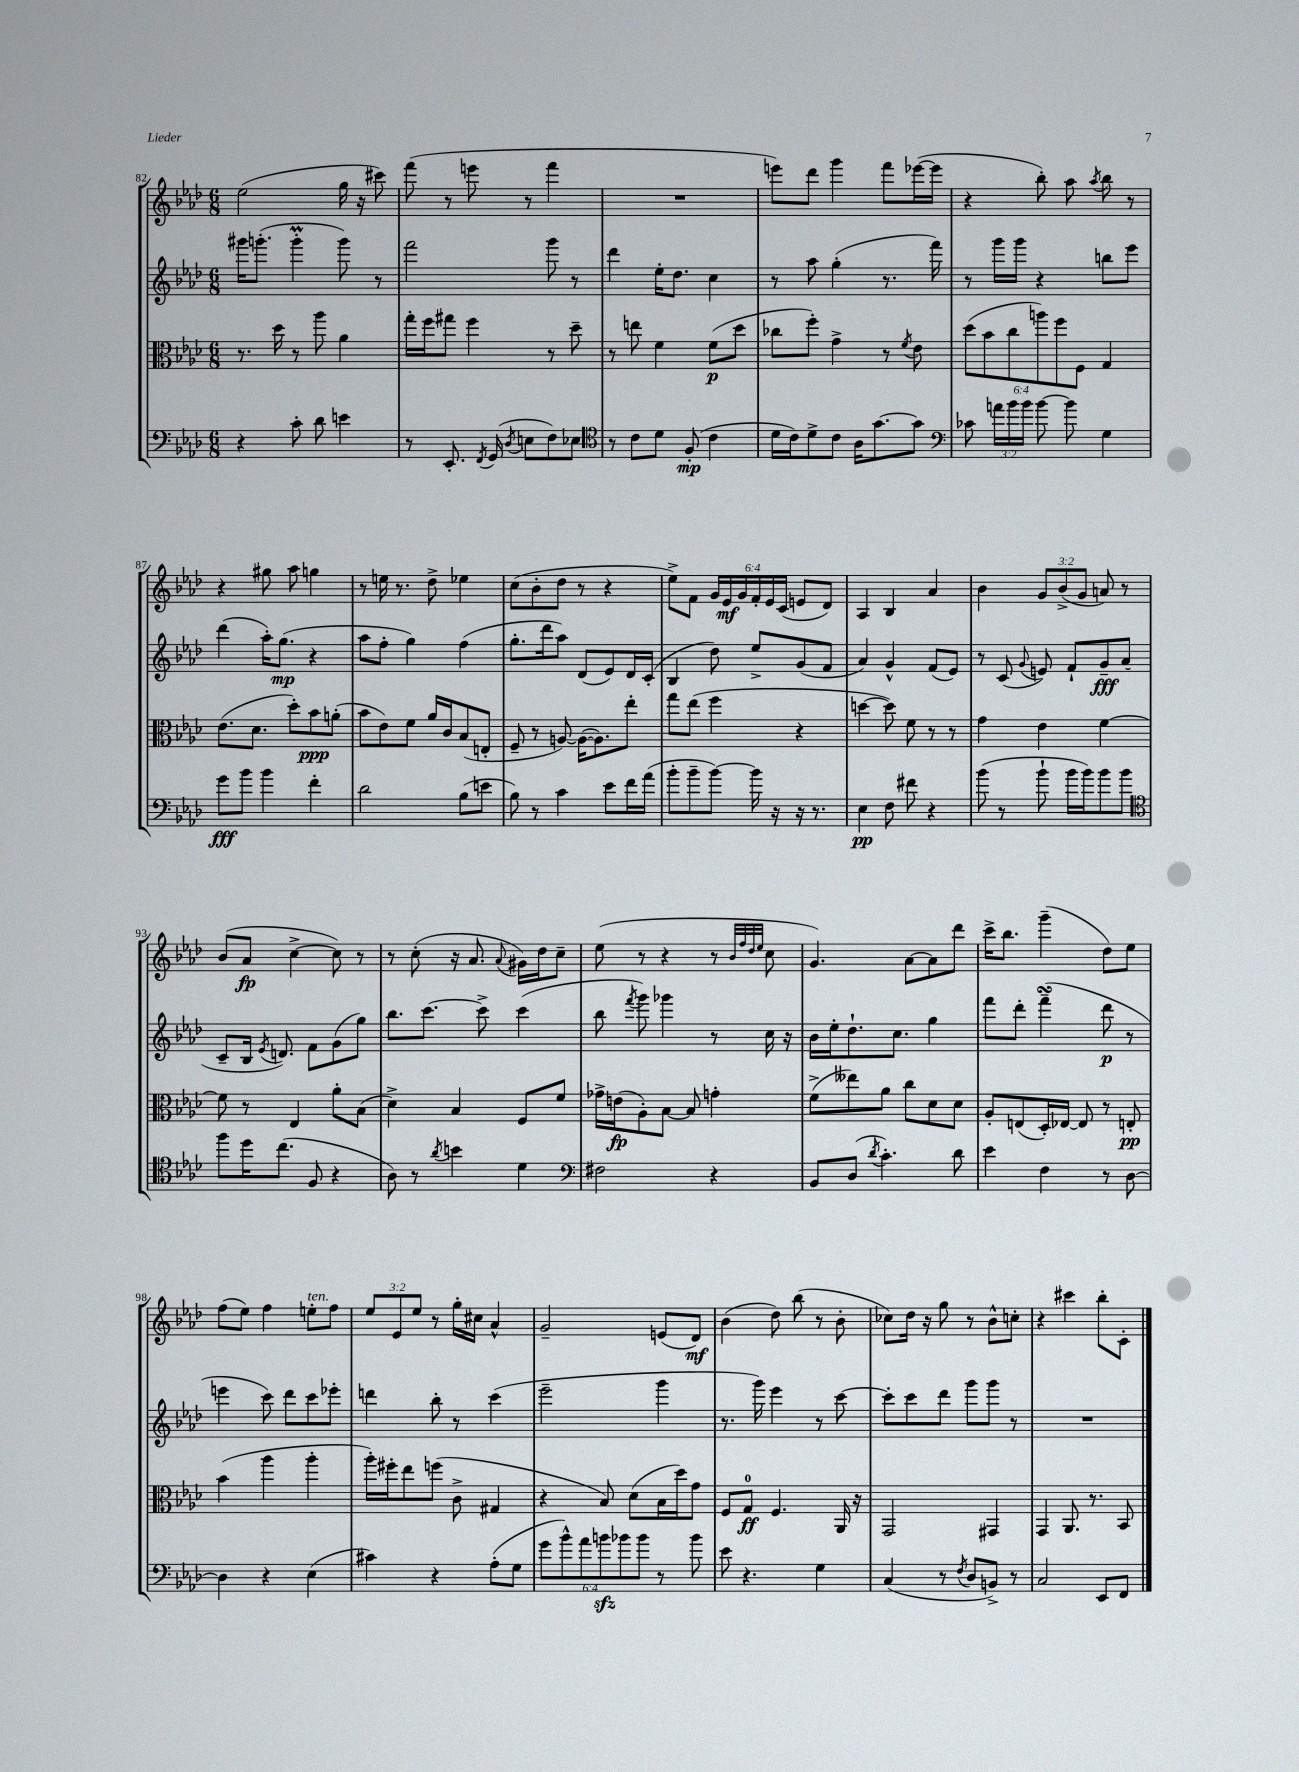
<<
\new StaffGroup <<
\new Staff = "s0" {
    \clef treble \key aes \major \numericTimeSignature \time 6/8 \override Staff.TupletNumber.text = #tuplet-number::calc-fraction-text
    \autoBeamOff ees''2( g''16 r16 cis'''8) |
    f'''8( r8 e'''8 r8 f'''4 |
    R2. |
    e'''8[) des'''8] g'''4 f'''8[ ees'''16~( ees'''16] |
    r4 bes''8-.) aes''8 \acciaccatura { aes''8 } bes''8 r8 |
    r4 gis''8 aes''8 g''4 |
    r8 e''16 r8. des''8-> ees''4 |
    c''8[( bes'8-. des''8] r8 r4 |
    ees''8[->) f'8] \tuplet 6/4 { g'16[ ees'16\mf g'16 f'16-. ees'16 c'16]( } e'8[ des'8]) |
    aes4 bes4 aes'4 |
    bes'4 \tuplet 3/2 { g'8[ bes'8->( g'8] } a'8) r8 |
    bes'8[( aes'8]\fp c''4~-> c''8) r8 |
    r8 c''8-.( r16 aes'8. \appoggiatura { aes'8 } gis'16[) des''16 c''8]-- |
    ees''8( r8 r4 r8 \grace { bes'32[ f''32 des''32 ees''32] } c''8 |
    g'4.) aes'8[~ aes'8 des'''8] |
    c'''16[-> bes''8.] g'''4--( des''8[) ees''8] |
    f''8[( ees''8]) f''4 e''8[-.^\markup { \italic "ten." } f''8] |
    \tuplet 3/2 { ees''8[ ees'8 ees''8] } r8 g''16[-. cis''16] aes'4-^ |
    g'2-- e'8[( des'8]\mf) |
    bes'4( des''8) bes''8( r8 bes'8-. |
    ces''8[) des''16] r16 g''8 r8 bes'8[-^ c''8]-. |
    r4 cis'''4 bes''8[-. c'8]-. \bar "|." |
}
\new Staff = "s1" {
    \clef treble \key aes \major \numericTimeSignature \time 6/8
    \autoBeamOff gis'''16[ g'''8.]-.( g'''4-.\prall g'''8) r8 |
    f'''2 g'''8 r8 |
    des'''4 ees''16[-. des''8.] c''4 |
    r8 aes''8 g''4-.( r8. f'''16) |
    r8 g'''16[ g'''16] r4 b''8[ ees'''8] |
    des'''4( aes''16[-.) g''8.]\mp( r4 |
    aes''8[ f''8]-. g''4) f''4( |
    g''8.[-. des'''16 aes''8]) des'8[( ees'8) des'16 c'16]-.( |
    bes4 des''8) ees''8[-> g'8( f'8] |
    aes'4) g'4-^ f'8[( ees'8]) |
    r8 c'8( \appoggiatura { g'8 } e'8) f'8[-! g'8--\fff aes'8]( |
    c'8[-- bes16] \acciaccatura { ees'8 } d'8.) f'8[ g'8( g''8]) |
    bes''8.[ c'''8.]~ c'''8-> c'''4( |
    bes''8 \acciaccatura { f'''8 } g'''8) ges'''4 r8 c''16 r16 |
    bes'16[ ees''16-. des''8.-! c''8.] g''4 |
    f'''8[ des'''8]-. f'''4--\turn( des'''8\p r8 |
    e'''4 c'''8) des'''8[ c'''8 ees'''8]-. |
    d'''4 bes''8-. r8 c'''4( |
    ees'''2-- g'''4 |
    r8. g'''16) ees'''4 r8 c'''8~ |
    c'''8[-. c'''8 des'''8] g'''8[ g'''8] r8 |
    R2. \bar "|." |
}
\new Staff = "s2" {
    \clef alto \key aes \major \numericTimeSignature \time 6/8 \override Staff.TupletNumber.text = #tuplet-number::calc-fraction-text
    \autoBeamOff r8. des''16 r8 aes''8 aes'4 |
    g''16[-. f''16 gis''8] f''4 r8 des''8-- |
    r8 e''8 f'4 f'8[\p( des''8] |
    ces''8[ f''8]-.) g'4-> r8 \acciaccatura { f'8 } ees'8 |
    \tuplet 6/4 { des''8[( bes'8 c''8 a''8) f''8 f8] } g4 |
    ees'8.[( des'8.] des''8[-.) bes'8\ppp a'8]-.( |
    bes'8[ ees'8) f'8] aes'16[ c'16 bes8( e8]-. |
    f8-- r8 a8~) a16[~( a8.) ees''8]-. |
    g''8[ ees''8]( f''4 r4 |
    d''4~ d''8) f'8 r8 r8 |
    g'4 ees'4 f'4~ |
    f'8 r8 ees4 aes'8[-. bes8]( |
    des'4->) bes4 f8[ f'8] |
    ges'16[-> e'16\fp( aes8-.) bes8]~ bes8 g'4-. |
    f'8[->( eeses''8) aes'8] c''8[ des'8 des'8] |
    aes8[-. e8( des16-.) ees16]~ ees8 r8 e8-.\pp |
    bes'4( aes''4 aes''4-. |
    aes''16[-.) fis''16-. ees''8 f''8]( c'8-> gis4 |
    r4 bes8) des'8[( bes16 des''16) g'8] |
    f8[ g8]-0\ff f4. aes,16 r16 |
    g,2 gis,4 |
    g,4 aes,8. r8. bes,8 \bar "|." |
}
\new Staff = "s3" {
    \clef bass \key aes \major \numericTimeSignature \time 6/8 \override Staff.TupletNumber.text = #tuplet-number::calc-fraction-text
    \autoBeamOff r4 c'8-. des'8 e'4 |
    r8 ees,8.-. \acciaccatura { f,8 } g,16( \acciaccatura { des8 } e8[ f8) ees8] |
    \clef tenor r8 c'8[ des'8] f8-.\mp( c'4 |
    des'16[ c'16) des'8-> c'8] aes16[ g'8.~ g'8] |
    \clef bass ces'8 \tuplet 3/2 { a'16[ bes'16 bes'16] } bes'8~ bes'8 g4 |
    g'8[\fff bes'8] bes'4 f'4-. |
    des'2 bes8[( e'8] |
    bes8) r8 c'4 ees'8[ f'16 aes'16]( |
    bes'8[-. bes'8-- bes'8]~) bes'16 r16 r16 r8. |
    ees4\pp f8 fis'8 r4 |
    bes'8( r8 bes'8-! bes'16[ bes'16) bes'8 bes'8] |
    \clef tenor f''8[ des''16 c''8.]( f8 r4 |
    aes8) r8 \acciaccatura { aes'8 } b'4 des'4 |
    \clef bass fis2 r4 |
    bes,8[ des8]( \acciaccatura { des'8 } c'4.-.) des'8 |
    ees'4 f4 r8 des8~ |
    des4 r4 ees4( |
    cis'4) r4 aes8[-.( g8] |
    \tuplet 6/4 { g'8[ bes'8-^) aes'8 b'8\sfz bes'8 bes'8] } r8 bes'8 |
    ees'8 r4. g4 |
    c4( r8 \acciaccatura { f8 } des8[ b,8]->) r8 |
    c2 ees,8[ f,8] \bar "|." |
}
>>
>>
\layout { \context { \Score currentBarNumber = #82 } }
